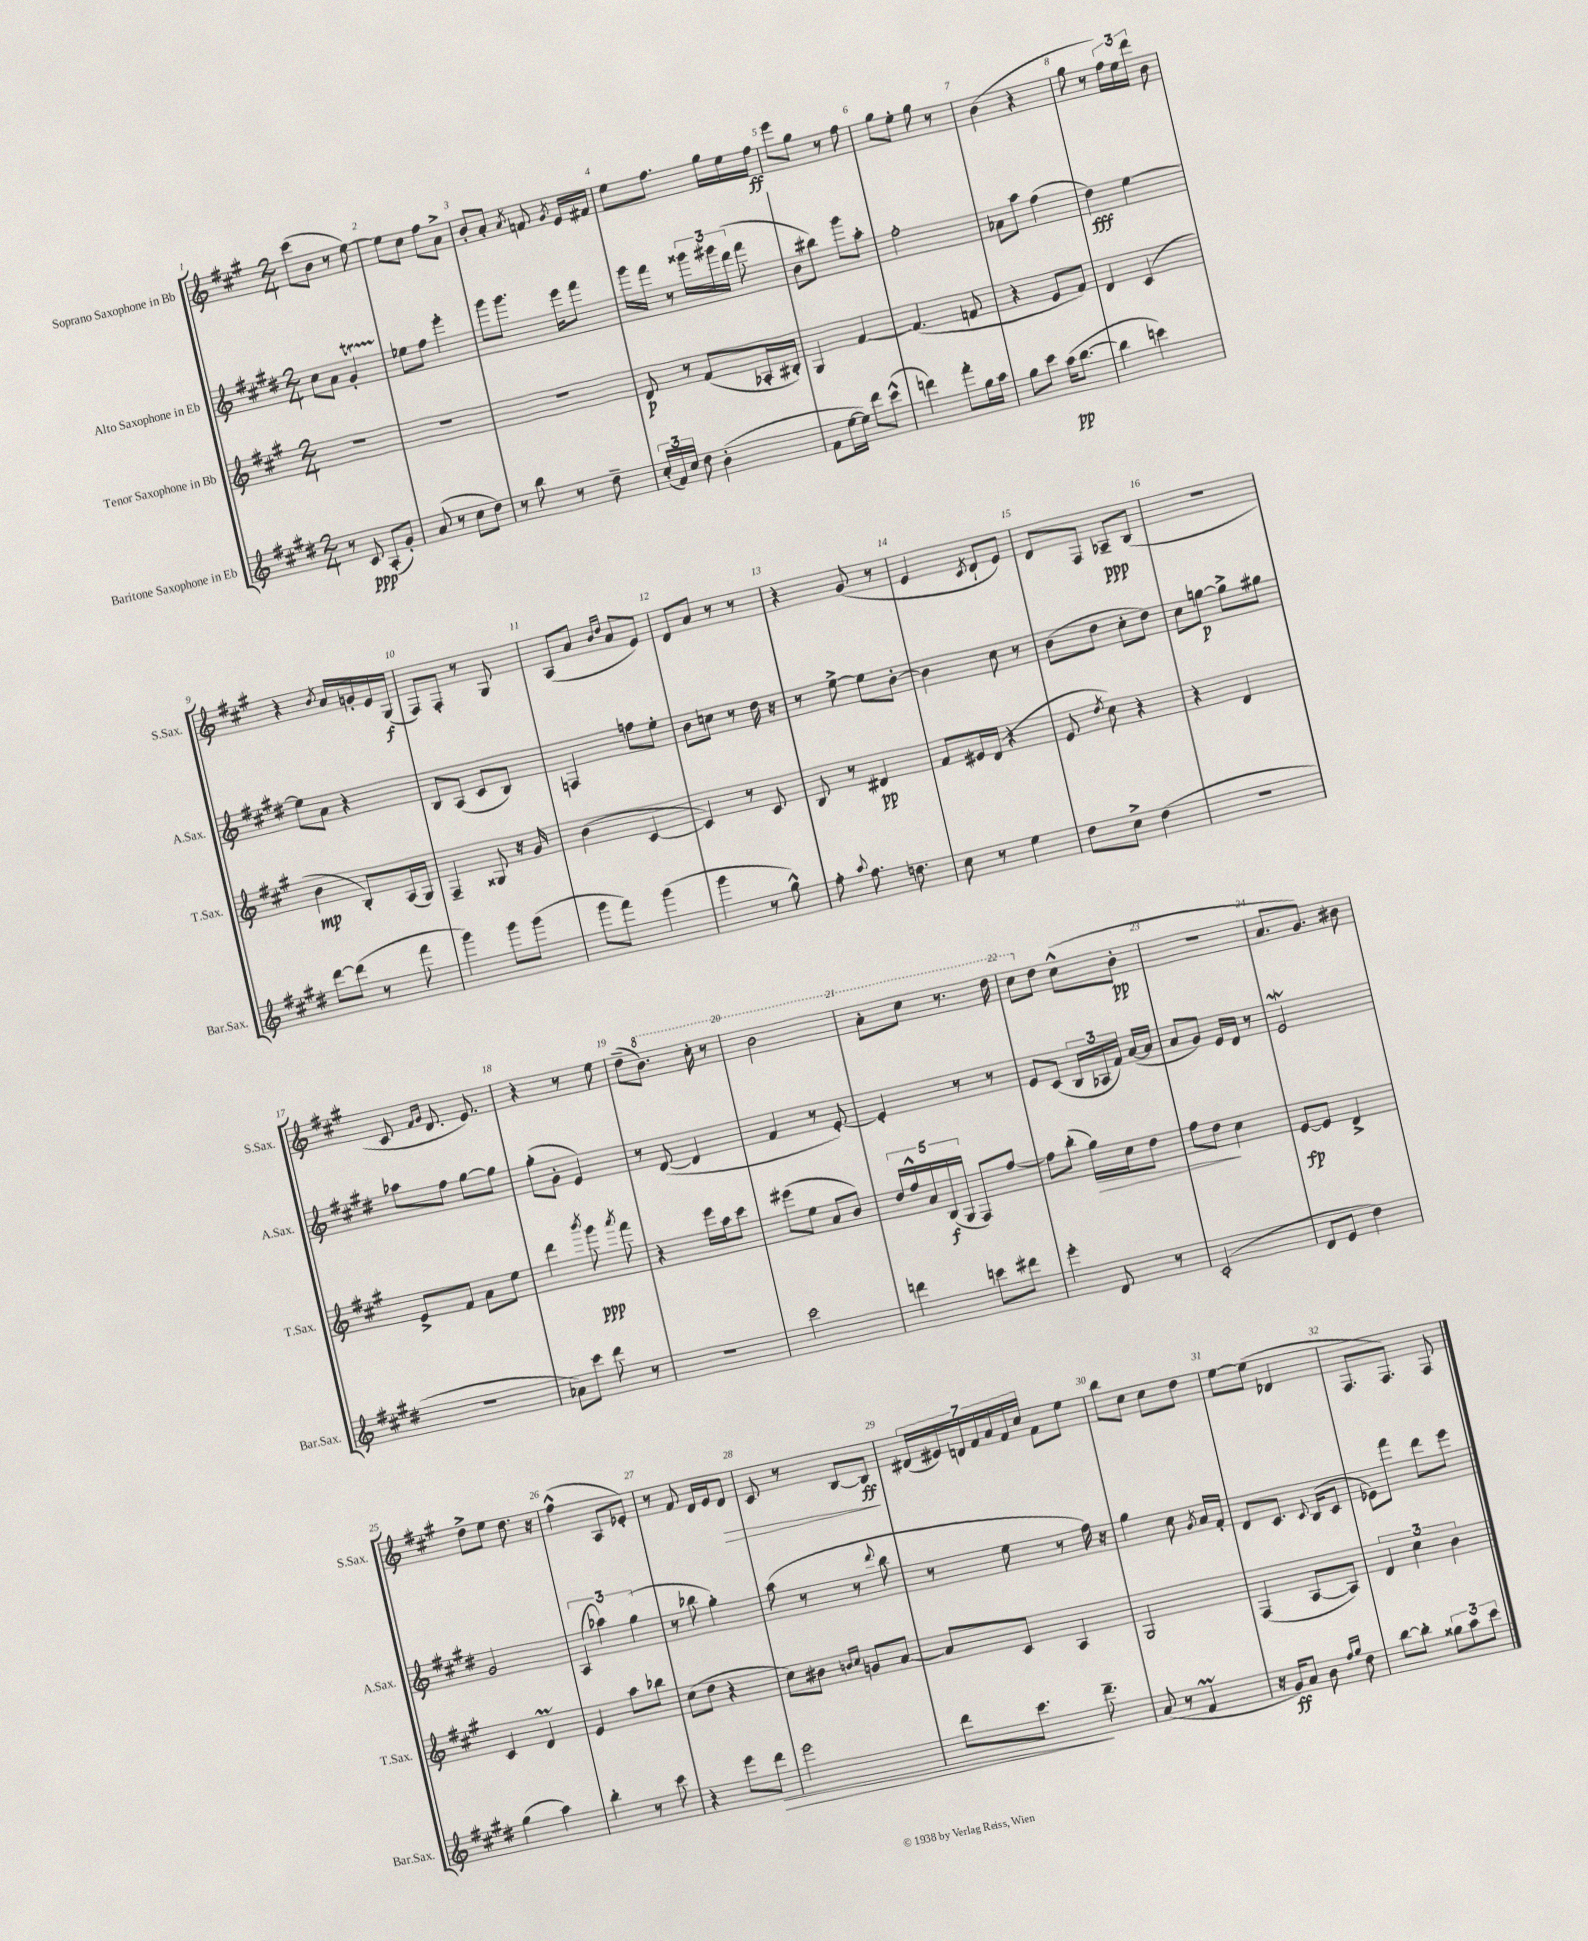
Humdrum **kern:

**kern	**kern	**kern	**kern
*staff4	*staff3	*staff2	*staff1
*clefG2	*clefG2	*clefG2	*clefG2
*k[f#c#g#d#]	*k[f#c#g#]	*k[f#c#g#d#]	*k[f#c#g#]
*M2/4	*M2/4	*M2/4	*M2/4
8r	2r	8cc#	(8ccc#
8c#	.	8a	8b
(8A'	.	4g#'	8r
8g#')	.	.	[8ee)
=	=	=	=
(8a	2r	8ee-	8ee]
8r	.	8ff#	8cc#
8cc#	.	4eee'	8ff#
8dd#)	.	.	8a^
=	=	=	=
8r	2r	8ggg#	8b'
8bb	.	8.ggg#	8a'
.	.	.	8qa
8r	.	.	8f
.	.	16eee	.
.	.	.	8qg#
8dd#~	.	8fff#	16e
.	.	.	16f#
=	=	=	=
(24cc#'	8d	16ggg#	8ee
24f#)	.	.	.
.	.	16fff#	.
24cc#	.	.	.
8dd#	8r	8r	8.ff#
(4b'	(8f#	24ggg##	.
.	.	24ggg#	.
.	.	.	16gg#
.	.	(24ddd#	.
.	16A-'	8fff#	16ee
.	16B#')	.	16ff#
=	=	=	=
8f#	4G#	8b	8eee
[16ee	.	8bb#)	8gg#
16ee])	.	.	.
8ddd#	[4f#	8ggg#	8r
(8ccc#^^	.	8aa'	8ff#
=	=	=	=
4ddd)	(4.f#]	2ff#'	8gg#
.	.	.	8ee'
8fff#'	.	.	8gg#
16gg#	8f	.	8r
16aa	.	.	.
=	=	=	=
8gg#	4r	8a-	(4b
8ccc#	.	8aa	.
(16aa	8e	(4ff#	4r
[8.bb	.	.	.
.	8f#)	.	.
=	=	=	=
4bb]	4d	4dd#)	8gg#
.	.	.	8r
4ccc)	(4c#	[4ee	24ff#)
.	.	.	24ee
.	.	.	24ddd
.	.	.	8b
=	=	=	=
[8ddd#	4b	8ee]	4r
(8ddd#]	.	8a	.
.	.	.	8qb
8r	8B')	4r	16a
.	.	.	16g'
8fff#	(16A	.	16e
.	16G#)	.	(16G#
=	=	=	=
4ggg#)	4F#~	8B	8F#)
.	.	(8A	8F#'
8ggg#	8G##	8c#	8r
(8ggg#	16r	8B)	8G#
.	16g#	.	.
=	=	=	=
8ggg#	(4b	4F	(8A
8fff#)	.	.	8a
.	.	.	16qqb
.	.	.	16qqdd
(4ggg#	[4c#	8ff	8a
.	.	8ee'	8e)
=	=	=	=
4ggg#	4c#])	8b	8d
.	.	8cc	8a
8r	8r	8r	8r
8gg#^^)	8c#	16dd#	8r
.	.	16r	.
=	=	=	=
8ff#'	8B	8r	4r
8qqaa	.	.	.
8.ff#	8r	[8ee^	.
.	4d#	8ee]	(8g#
8.dd	.	.	.
.	.	[8b'	8r
=	=	=	=
8cc#	8f#	4b]	4e
8r	16e#	.	.
.	(16d	.	.
.	.	.	8qc#
4ee	4r	8cc#	8d`
.	.	8r	8e)
=	=	=	=
8dd#	8e	(8b	8d
.	8qdd	.	.
8cc#^	8cc#)	8dd#	8F#
(4dd#	4r	8cc#'	8A-~
.	.	8dd#)	(8B
=	=	=	=
2r	4r	8cc#	2r
.	.	[8gg	.
.	4d	8gg^]	.
.	.	8gg#	.
=	=	=	=
2r	8e^	8aa-	8c#
.	.	.	16qqf#
.	.	.	16qqg#
.	8f#	8ff#	8.d
.	8a	[8gg#	.
.	.	.	8.e)
.	8ee	8gg#]	.
=	=	=	=
8a-)	4ddd	(8gg#'	4r
8ccc#	.	8g#'	.
.	8qbbb	.	.
8ddd#	8ggg#	4e)	8r
.	8qaaa	.	.
8r	8fff#	.	8ee
=	=	=	=
2r	4r	8r	(8dd~
.	.	([8d#	8.bb)
.	16eee	4d#]	.
.	16aa	.	16ccc#'
.	8ccc#	.	8r
=	=	=	=
2ccc#	(8eee#	4f#	2bb
.	8ee	.	.
.	8a	8r	.
.	8b)	[8e')	.
=	=	=	=
4ddd	20dd	4e']	8aa'
.	20ff#^^	.	.
.	20a	.	.
.	.	.	8ccc#
.	(20B	.	.
.	20G#	.	.
8ccc	8F#)	8r	8.r
8ddd#	[8ff#	8r	.
.	.	.	16ddd
=	=	=	=
4eee'	8ff#]	8e	8ccc#
.	(8bb'	(8c#	8dd
8d#	16gg#)	24B	(8cc#^^
.	.	24A-	.
.	16cc#	.	.
.	.	24f#)	.
8r	8dd	([16a	8b'
.	.	16a]	.
=	=	=	=
(2c#'	8ff#	8a	2r
.	8dd	8g#)	.
.	4cc#	16e	.
.	.	16d#	.
.	.	8r	.
=	=	=	=
8d#	[8e	2e	8.a
8e	8e]	.	.
.	.	.	8.g#)
4dd#)	4d^	.	.
.	.	.	8b#
=	=	=	=
(4gg#	4c#	2g#	8dd^
.	.	.	8ee
4aa)	4d	.	8.dd
.	.	.	16r
=	=	=	=
4bb'	4e	(6A	(4ff#^^
.	.	6aa-)	.
8r	8aa	.	8A
.	.	(6gg#	.
8ccc#	8bb-	.	8e-')
=	=	=	=
4r	(8cc#	8r	8r
.	8dd	8bb-	8f#
8eee	4r	4gg#')	16d
.	.	.	16e
8ddd#	.	.	8d
=	=	=	=
2eee	8cc#)	(8aa	8c#
.	8b#	8r	8r
.	16qqb	.	.
.	16qqcc#	.	.
.	8g	8r	[8B
.	.	8qqddd#	.
.	[8a	8bb	8B]
=	=	=	=
8ddd#	8a]	8r	(28d#
.	.	.	28e#)
.	.	.	28d
.	.	.	28f#
8.ccc#	8c#	8ee	.
.	.	.	28a
.	.	.	28f#
.	.	.	28cc#
.	4A	8r	8f#
8.ddd#~	.	.	.
.	.	16ff#)	8ee
.	.	16r	.
=	=	=	=
(8a	2G#	4gg#	8bb
8r	.	.	8cc#
4f#	.	8cc#	8cc#
.	.	8qg#	.
.	.	16a	8dd
.	.	16f#'	.
=	=	=	=
16r	(4F#	8d#	[8ee
16g#)	.	.	.
8a	.	8.c#	(8ee]
8b	[8A	.	4d-
.	.	8qqc#	.
.	.	(16B	.
16qqff#	.	.	.
16qqgg#	.	.	.
8dd#	8A])	8c#	.
=	=	=	=
[8bb	6d	8e-)	8.F#
8bb']	.	8fff#	.
.	6cc#	.	.
.	.	.	8.F#)
12gg##	.	8ddd#	.
12aa	6b	.	.
.	.	8eee	8F#
12ccc#	.	.	.
==	==	==	==
*-	*-	*-	*-
